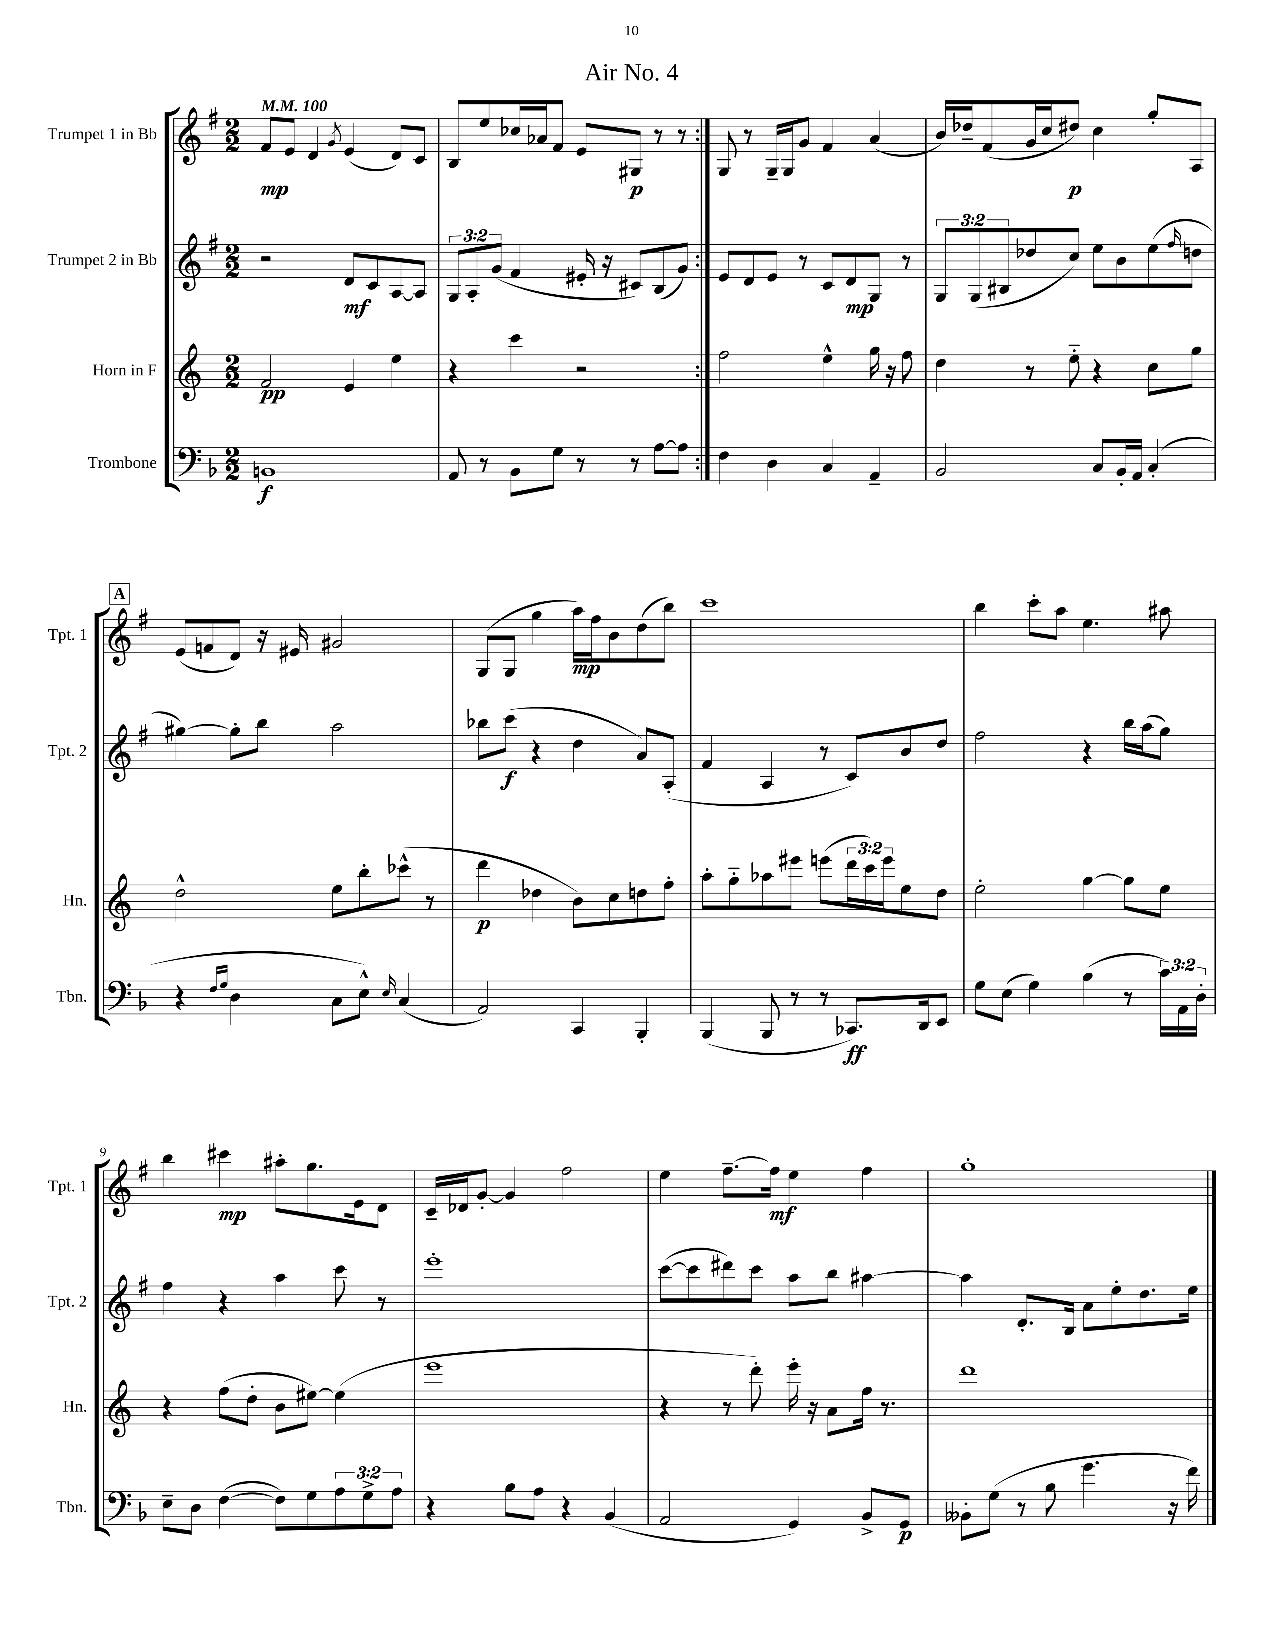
\header { title = "Air No. 4" }
<<
\new StaffGroup <<
\new Staff = "s0" \with { instrumentName = "Trumpet 1 in Bb" shortInstrumentName = "Tpt. 1" } {
    \clef treble \key g \major \numericTimeSignature \time 2/2 \tempo 4 = 100
    \repeat volta 2 { fis'8\mp e'8 d'4 \acciaccatura { g'8 } e'4( d'8) c'8 |
    b8 e''8 ces''16 aes'16 fis'8 e'8 gis8\p r8 r8 | }
    g8 r8 g16-- g16 g'8 fis'4 a'4( |
    b'16) des''16-- fis'8( g'16 c''16 dis''8\p) c''4 g''8-. a8 |
    \mark \markup { \box "A" } e'8( f'8 d'8) r16 eis'16 gis'2 |
    g8( g8 g''4 a''16\mp) fis''16 b'8 d''8( b''8) |
    c'''1 |
    b''4 c'''8-. a''8 e''4. ais''8 |
    b''4 cis'''4\mp ais''8-. g''8. e'16 d'8 |
    c'16-- des'16 g'8~-. g'4 fis''2 |
    e''4 fis''8.~-- fis''16\mf e''4 fis''4 |
    g''1-. \bar "|." |
}
\new Staff = "s1" \with { instrumentName = "Trumpet 2 in Bb" shortInstrumentName = "Tpt. 2" } {
    \clef treble \key g \major \numericTimeSignature \time 2/2 \override Staff.TupletNumber.text = #tuplet-number::calc-fraction-text
    \repeat volta 2 { r2 d'8\mf c'8 a8~ a8 |
    \tuplet 3/2 { g8 a8-. g'8( } fis'4 eis'16-. r16 cis'8) b8( g'8) | }
    e'8 d'8 e'8 r8 c'8 d'8\mp g8 r8 |
    \tuplet 3/2 { g8 g8( bis8 } des''8 c''8) e''8 b'8 e''8( \grace { fis''16 } d''8 |
    \mark \markup { \box "A" } gis''4~) gis''8-. b''8 a''2 |
    bes''8 c'''8\f( r4 d''4 a'8) a8-.( |
    fis'4 a4 r8 c'8) b'8 d''8 |
    fis''2 r4 b''16 a''16( g''8) |
    fis''4 r4 a''4 c'''8 r8 |
    e'''1-. |
    c'''8~( c'''8 dis'''8) c'''8 a''8 b''8 ais''4~ |
    ais''4 d'8.-. b16 a'8 e''8-. d''8. e''16 \bar "|." |
}
\new Staff = "s2" \with { instrumentName = "Horn in F" shortInstrumentName = "Hn." } {
    \clef treble \key c \major \numericTimeSignature \time 2/2 \override Staff.TupletNumber.text = #tuplet-number::calc-fraction-text
    \repeat volta 2 { f'2\pp e'4 e''4 |
    r4 c'''4 r2 | }
    f''2 e''4-^ g''16 r16 f''8 |
    d''4 r8 e''8-_ r4 c''8 g''8 |
    \mark \markup { \box "A" } d''2-^ e''8 b''8-. ces'''8-^( r8 |
    d'''4\p des''4 b'8) c''8 d''8 f''8-. |
    a''8-. g''8-_ aes''8 eis'''8 e'''8( \tuplet 3/2 { d'''16 c'''16) e'''16 } e''8 d''8 |
    e''2-. g''4~ g''8 e''8 |
    r4 f''8( d''8-. b'8 eis''8~) eis''4( |
    e'''1 |
    r4 r8 d'''8-.) e'''16-. r16 a'8 f''16 r8. |
    d'''1 \bar "|." |
}
\new Staff = "s3" \with { instrumentName = "Trombone" shortInstrumentName = "Tbn." } {
    \clef bass \key f \major \numericTimeSignature \time 2/2 \override Staff.TupletNumber.text = #tuplet-number::calc-fraction-text
    \repeat volta 2 { b,1\f |
    a,8 r8 bes,8 g8 r8 r8 a8~ a8 | }
    f4 d4 c4 a,4-- |
    bes,2 c8 bes,16-. a,16 c4-.( |
    \mark \markup { \box "A" } r4 \grace { f16 g16 } d4 c8 e8-^) \grace { e16 } c4( |
    a,2) c,4 bes,,4-. |
    bes,,4( bes,,8 r8 r8 ces,8.\ff) d,16 e,8 |
    g8 e8( g4) bes4( r8 \tuplet 3/2 { c'16) a,16 d16-. } |
    e8-- d8 f4~( f8) g8 \tuplet 3/2 { a8 g8-> a8 } |
    r4 bes8 a8 r4 bes,4( |
    a,2 g,4) bes,8-> g,8\p |
    beses,8-. g8( r8 bes8 g'4. r16 f'16) \bar "|." |
}
>>
>>
